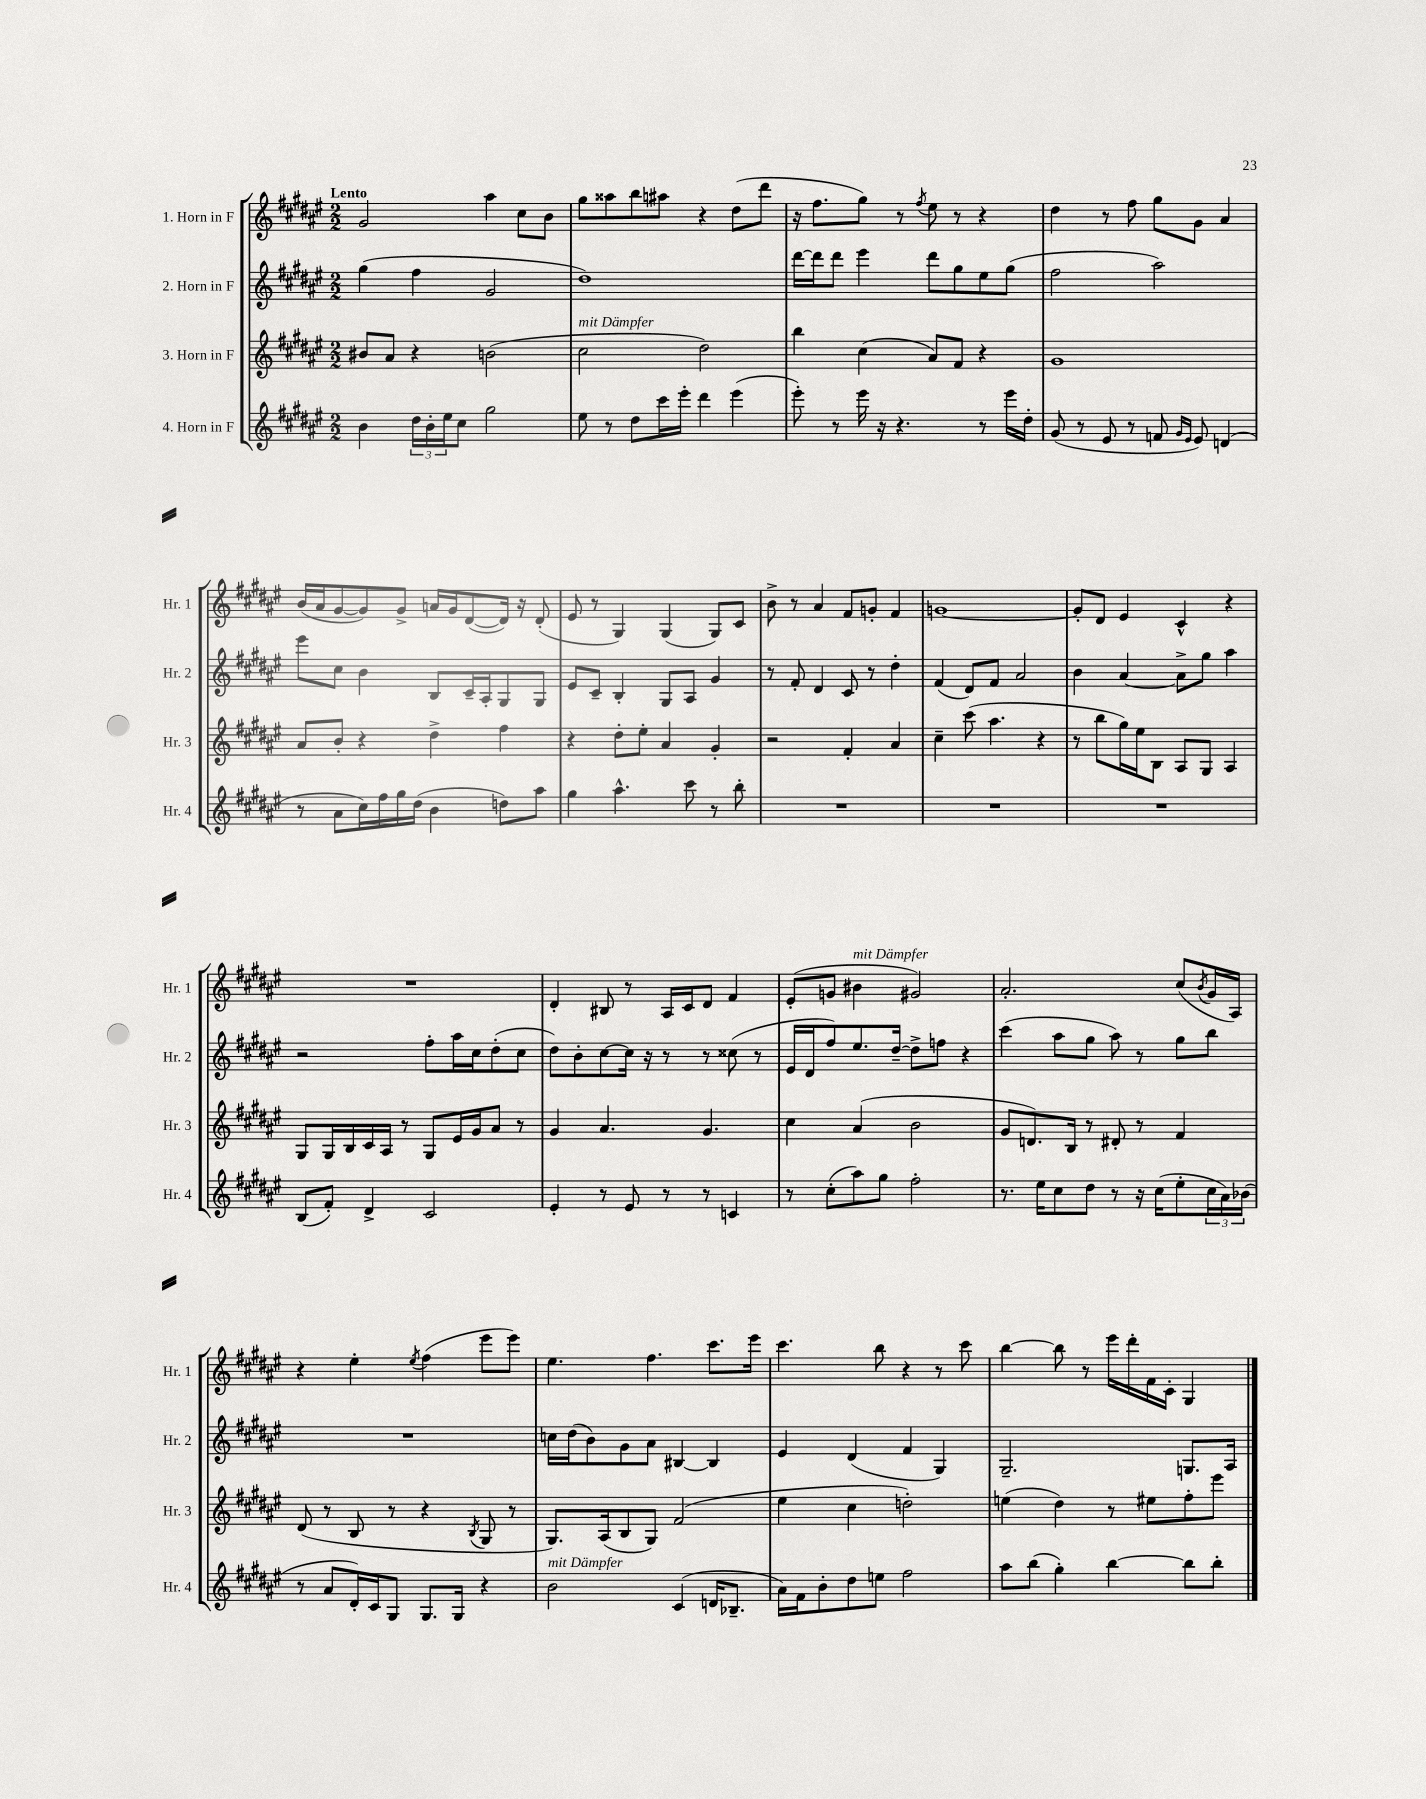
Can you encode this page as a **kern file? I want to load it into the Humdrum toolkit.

**kern	**kern	**kern	**kern
*part4	*part3	*part2	*part1
*staff4	*staff3	*staff2	*staff1
*I"4. Horn in F	*I"3. Horn in F	*I"2. Horn in F	*I"1. Horn in F
*I'Hr. 4	*I'Hr. 3	*I'Hr. 2	*I'Hr. 1
*clefG2	*clefG2	*clefG2	*clefG2
*k[f#c#g#d#a#e#]	*k[f#c#g#d#a#e#]	*k[f#c#g#d#a#e#]	*k[f#c#g#d#a#e#]
*M2/2	*M2/2	*M2/2	*M2/2
=1	=1	=1	=1
!	!	!	!LO:TX:a:B:t=Lento
4b\	8b#X/L	(4gg#\	2g#/
.	8a#/J	.	.
24dd#\LL	4r	4ff#\	.
24b'\	.	.	.
24ee#\J	.	.	.
8cc#\J	.	.	.
2gg#\	(2bn\	2g#/	4aa#\
.	.	.	8cc#\L
.	.	.	8b\J
=2	=2	=2	=2
!	!LO:TX:a:i:t=mit Dämpfer	!	!
8ee#\	2cc#\	1dd#)	8gg#\L
8r	.	.	8aa##X\
8dd#\L	.	.	8bb\
16ccc#\L	.	.	8aa#X\J
16eee#'\JJ	.	.	.
4ddd#\	2dd#\)	.	4r
(4eee#\	.	.	(8dd#\L
.	.	.	8ddd#\J
=3	=3	=3	=3
8eee#'\)	4bb\	[16ddd#\LL	16r
.	.	16ddd#\J]	8.ff#\L
8r	.	8ddd#\J	.
16eee#\	(4cc#\	4eee#\	8gg#\J)
16r	.	.	.
4.r	.	.	8r
.	.	.	8qff#/
.	8a#/L)	8ddd#\L	8ee#\
.	8f#/J	8gg#\	8r
8r	4r	8ee#\	4r
16eee#\LL	.	(8gg#\J	.
16dd#'\JJ	.	.	.
=4	=4	=4	=4
(8g#/	1g#	2ff#\	4dd#\
8r	.	.	.
8e#/	.	.	8r
8r	.	.	8ff#\
8fn/	.	2aa#\)	8gg#\L
16qqg#/LL	.	.	.
16qqe#/JJ	.	.	.
8e#/)	.	.	8g#\J
(4dn/	.	.	4a#/
!!LO:LB:g=z
=5	=5	=5	=5
8r	8a#/L	8eee#\L	(16b/LL
.	.	.	16a#/J
8a#\L	8b'/J	8cc#\J	[8g#/
16cc#\L)	4r	4b\	8g#/])
16ff#\	.	.	.
16gg#\	.	.	8g#^/J
(16dd#\JJ	.	.	.
4b\	4dd#^\	8B/L	16an/LL
.	.	.	16g#/J
.	.	16c#~/L	([8d#/
.	.	16A#'/J	.
8ddn\L)	4ff#\	8G#/	16d#/Jk])
.	.	.	16r
8aa#\J	.	8G#/J	(8d#'/
=6	=6	=6	=6
4gg#\	4r	8e#/L	8e#/
.	.	8c#~/J	8r
4.aa#^^\	8dd#'\L	4B'/	4G#/)
.	8ee#'\J	.	.
.	4a#/	8G#/L	(4G#/
8ccc#\	.	8A#/J	.
8r	4g#'/	4g#/	8G#/L)
8bb'\	.	.	8c#/J
=7	=7	=7	=7
1r	2r	8r	8b^\
.	.	8f#'/	8r
.	.	4d#/	4a#/
.	4f#'/	8c#/	8f#/L
.	.	8r	8gn'/J
.	4a#/	4dd#'\	4f#/
=8	=8	=8	=8
1r	4cc#~\	(4f#/	[1gn
.	(8ccc#\	8d#/L)	.
.	4.aa#\	8f#/J	.
.	.	2a#/	.
.	4r	.	.
=9	=9	=9	=9
1r	8r	4b\	8g'/L]
.	8bb\L	.	8d#/J
.	16gg#\L)	[4a#/	4e#/
.	16ee#\J	.	.
.	8B\J	.	.
.	8A#/L	8a#^\L]	4c#^^/
.	8G#/J	8gg#\J	.
.	4A#/	4aa#\	4r
!!LO:LB:g=z
=10	=10	=10	=10
(8B/L	8G#/L	2r	1r
8f#'/J)	16G#/L	.	.
.	16B/	.	.
4d#^/	16c#/	.	.
.	16A#/JJ	.	.
.	8r	.	.
2c#/	8G#/L	8ff#'\L	.
.	16e#/L	16aa#\L	.
.	16g#/J	16cc#\J	.
.	8a#/J	(8dd#'\	.
.	8r	8cc#\J	.
=11	=11	=11	=11
4e#'/	4g#/	8dd#\L)	4d#'/
.	.	8b'\	.
8r	4.a#/	[8cc#\	8B#X/
8e#/	.	16cc#\Jk]	8r
.	.	16r	.
8r	.	8r	16A#/LL
.	.	.	16c#/J
8r	4.g#/	8r	8d#/J
4cn/	.	(8cc##X\	4f#/
.	.	8r	.
=12	=12	=12	=12
8r	4cc#\	16e#/LL	(8e#'/L
.	.	16d#/J	.
(8cc#'\L	.	8ff#/)	8gn/J
!	!	!	!LO:TX:a:i:t=mit Dämpfer
8aa#\)	(4a#/	8.ee#/	4b#X\
8gg#\J	.	.	.
.	.	[16dd#~/Jk	.
2ff#'\	2b\	8dd#^\L]	2g#X/)
.	.	8ffn\J	.
.	.	4r	.
=13	=13	=13	=13
8.r	8g#/L	(4ccc#\	2.a#'/
.	8.dn/)	.	.
16ee#\KL	.	.	.
8cc#\	.	8aa#\L	.
.	16B/Jk	.	.
8dd#\J	8r	8gg#\J	.
8r	8d#X'/	8aa#\)	.
16r	8r	8r	.
(16cc#\KL	.	.	.
8ee#'\	4f#/	8gg#\L	(8cc#/L
.	.	.	8qb/
24cc#\L	.	8bb\J	16g#/L
24a#\)	.	.	.
.	.	.	16A#/JJ)
(24b-X\JJ	.	.	.
!!LO:LB:g=z
=14	=14	=14	=14
8r	(8d#/	1r	4r
8a#/L	8r	.	.
16d#'/L)	8B/	.	4ee#'\
16c#/J	.	.	.
8G#/J	8r	.	.
.	.	.	8qee#/
8.G#/L	4r	.	(4ff#\
16G#/Jk	.	.	.
.	8qB/	.	.
4r	8G#/	.	8eee#\L
.	8r	.	8eee#\J)
=15	=15	=15	=15
!LO:TX:a:i:t=mit Dämpfer	!	!	!
2b\	8.G#/L)	16ccn\LL	4.ee#\
.	.	(16dd#\J	.
.	.	8b\)	.
.	(16A#/k	.	.
.	8B/	8g#\	.
.	8G#/J)	8a#\J	4.ff#\
(4c#/	(2f#/	[4B#X/	.
16dn/KL	.	4B#/]	8.ccc#\L
8.B-X~/J	.	.	.
.	.	.	16eee#\Jk
=16	=16	=16	=16
16a#\LL)	4ee#\	4e#/	4.ccc#\
16f#\J	.	.	.
8b'\	.	.	.
8dd#\	4cc#\	(4d#/	.
8een\J	.	.	8bb\
2ff#\	2ddn'\)	4f#/	4r
.	.	4G#/)	8r
.	.	.	8ccc#\
=17	=17	=17	=17
8aa#\L	(4een\	2.G#~/	[4bb\
(8bb\J	.	.	.
4gg#'\)	4dd#\)	.	8bb\]
.	.	.	8r
[4bb\	8r	.	16eee#\LL
.	.	.	16ddd#'\
.	8ee#X\L	.	16f#\
.	.	.	16c#'\JJ
8bb\L]	8ff#'\	8.Gn/L	4G#/
8bb'\J	8eee#\J	.	.
.	.	16A#/Jk	.
==	==	==	==
*-	*-	*-	*-
